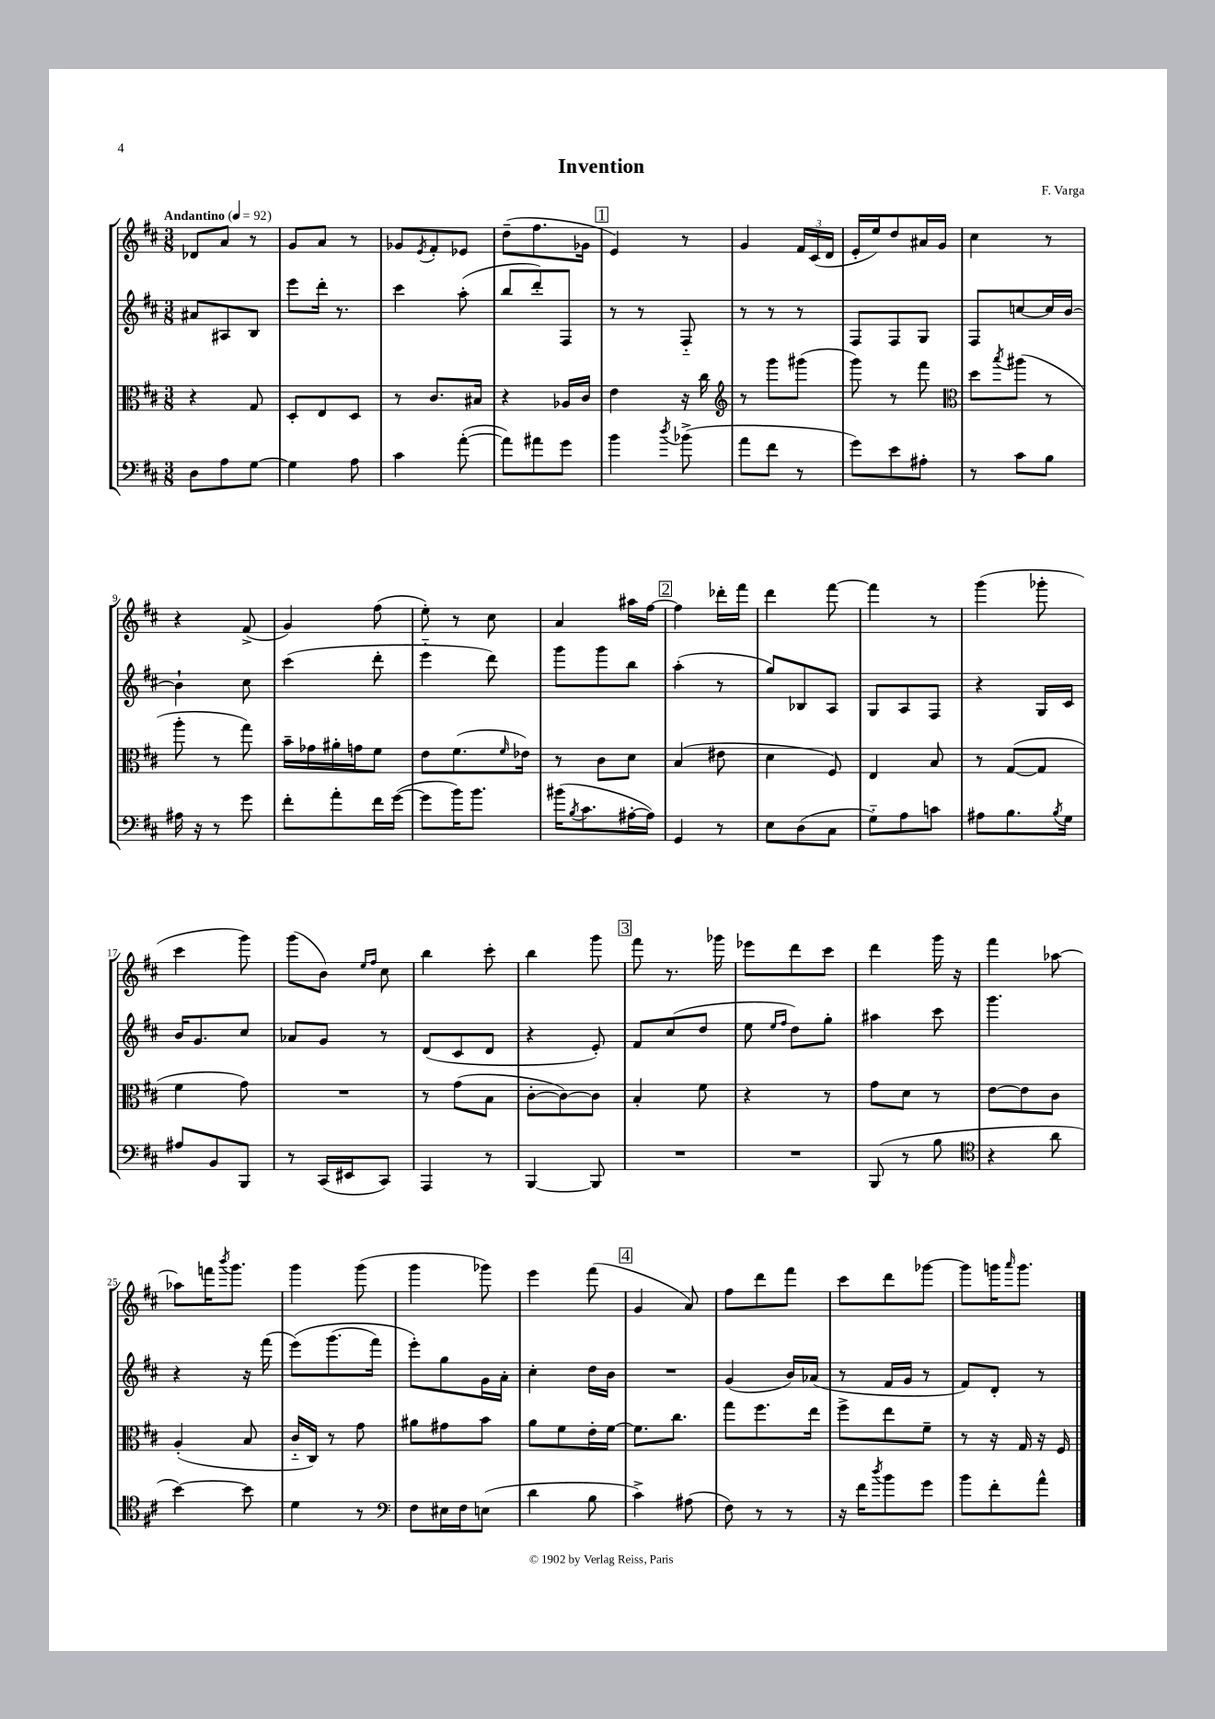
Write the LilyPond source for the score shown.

\header { title = "Invention" composer = "F. Varga" }
<<
\new StaffGroup <<
\new Staff = "s0" {
    \clef treble \key d \major \numericTimeSignature \time 3/8 \tempo "Andantino" 4 = 92
    des'8 a'8 r8 |
    g'8 a'8 r8 |
    ges'8 \acciaccatura { e'8 } fis'8-. ees'8 |
    d''8--( fis''8. ges'16 |
    \mark \markup { \box "1" } e'4) r8 |
    g'4 \tuplet 3/2 { fis'16 cis'16( d'16 } |
    e'16-. e''16) d''8 ais'16 g'16 |
    cis''4 r8 |
    r4 fis'8->( |
    g'4) fis''8( |
    e''8-.) r8 cis''8 |
    a'4 ais''16 fis''16~ |
    \mark \markup { \box "2" } fis''4 des'''16-. fis'''16 |
    d'''4 fis'''8~ |
    fis'''4 r8 |
    g'''4( ges'''8-. |
    cis'''4 g'''8) |
    g'''8( b'8) \grace { e''16 fis''16 } cis''8 |
    b''4 cis'''8-. |
    b''4 g'''8 |
    \mark \markup { \box "3" } fis'''8 r8. ges'''16 |
    ees'''8 d'''8 cis'''8 |
    d'''4 g'''16 r16 |
    fis'''4 aes''8~ |
    aes''8 f'''16 \acciaccatura { b'''8 } g'''8. |
    g'''4 g'''8( |
    g'''4 ges'''8) |
    e'''4 fis'''8( |
    \mark \markup { \box "4" } g'4 a'8) |
    fis''8 d'''8 fis'''8 |
    cis'''8 d'''8 ges'''8~ |
    ges'''8 g'''16 \grace { a'''16 } g'''8. \bar "|." |
}
\new Staff = "s1" {
    \clef treble \key d \major \numericTimeSignature \time 3/8
    ais'8 ais8 b8 |
    e'''8 d'''16-. r8. |
    cis'''4 a''8-.( |
    b''8 d'''8-.) fis8 |
    \mark \markup { \box "1" } r8 r8 fis8-_ |
    r8 r8 r8 |
    fis8 fis8 g8 |
    fis8 c''8~ c''16 b'16~ |
    b'4-! cis''8 |
    cis'''4( d'''8-. |
    e'''4-_ d'''8) |
    g'''8 g'''8 b''8 |
    \mark \markup { \box "2" } a''4-.( r8 |
    g''8) bes8 a8 |
    g8 a8 fis8 |
    r4 g16 cis'16 |
    b'16 g'8. cis''8 |
    aes'8 g'8 r8 |
    d'8( cis'8 d'8 |
    r4 e'8-.) |
    \mark \markup { \box "3" } fis'8 cis''8( d''8 |
    e''8 \grace { e''16 fis''16 } d''8) g''8-. |
    ais''4 cis'''8 |
    g'''4. |
    r4 r16 fis'''16( |
    e'''8)\( g'''8.( fis'''16) |
    e'''8-.\) g''8 g'16 a'16-. |
    cis''4-. d''16 b'16 |
    \mark \markup { \box "4" } R4. |
    g'4( b'16) aes'16( |
    r8 fis'16 g'16 r8 |
    fis'8) d'8-. r8 \bar "|." |
}
\new Staff = "s2" {
    \clef alto \key d \major \numericTimeSignature \time 3/8
    r4 g8 |
    d8-. e8 d8 |
    r8 cis'8. bis16 |
    r4 aes16 cis'16 |
    \mark \markup { \box "1" } e'4 r16 cis''16 |
    \clef treble r8 g'''8 gis'''8( |
    g'''8) r8 fis'''8 |
    \clef alto d''8 \acciaccatura { b''8 } ais''8( r8 |
    a''8-. r8 g''8) |
    b'16-- ges'16 ais'16-. g'16 fis'8 |
    e'8 fis'8.( \grace { fis'16 } ees'16) |
    r8 cis'8 d'8 |
    \mark \markup { \box "2" } b4( eis'8 |
    d'4 fis8) |
    e4 b8 |
    r8 g8~( g8 |
    fis'4 g'8) |
    R4. |
    r8 g'8( b8 |
    cis'8~-. cis'8~) cis'8 |
    \mark \markup { \box "3" } b4-. fis'8 |
    r4 r8 |
    g'8 d'8 r8 |
    e'8~ e'8 cis'8 |
    a4-.( b8 |
    cis'16-_ cis16) r8 g'8 |
    ais'8 gis'8 b'8 |
    a'8 fis'8 e'16-. fis'16~ |
    \mark \markup { \box "4" } fis'8. cis''8. |
    g''8 fis''8. e''16 |
    fis''8-> e''8 fis'8-- |
    r8 r16 g16 r16 fis16 \bar "|." |
}
\new Staff = "s3" {
    \clef bass \key d \major \numericTimeSignature \time 3/8
    d8 a8 g8~ |
    g4 a8 |
    cis'4 a'8~-.( |
    a'8) ais'8 g'8 |
    \mark \markup { \box "1" } b'4 \acciaccatura { d''8 } bes'8->( |
    a'8 fis'8 r8 |
    g'8) e'8 ais8-. |
    r8 cis'8 b8 |
    ais16 r16 r8 g'8 |
    fis'8-. a'8-. fis'16 g'16~( |
    g'8 b'16) b'8. |
    bis'16( \acciaccatura { b8 } cis'8. ais16~-. ais16) |
    \mark \markup { \box "2" } g,4 r8 |
    e8 d8( cis8 |
    g8-_) a8 c'8 |
    ais8 b8. \acciaccatura { b8 } g16 |
    ais8 b,8 b,,8 |
    r8 cis,16( eis,16 cis,8) |
    a,,4 r8 |
    b,,4~ b,,8 |
    \mark \markup { \box "3" } R4. |
    R4. |
    b,,8( r8 b8 |
    \clef tenor r4 a'8 |
    b'4~) b'8 |
    d'4 r8 |
    \clef bass fis8 eis16 fis16 e8( |
    d'4 b8 |
    \mark \markup { \box "4" } cis'4->) ais8( |
    fis8) r8 r8 |
    r16 fis'16 \acciaccatura { d''8 } b'8 g'8 |
    b'8 fis'8-. a'8-^ \bar "|." |
}
>>
>>
